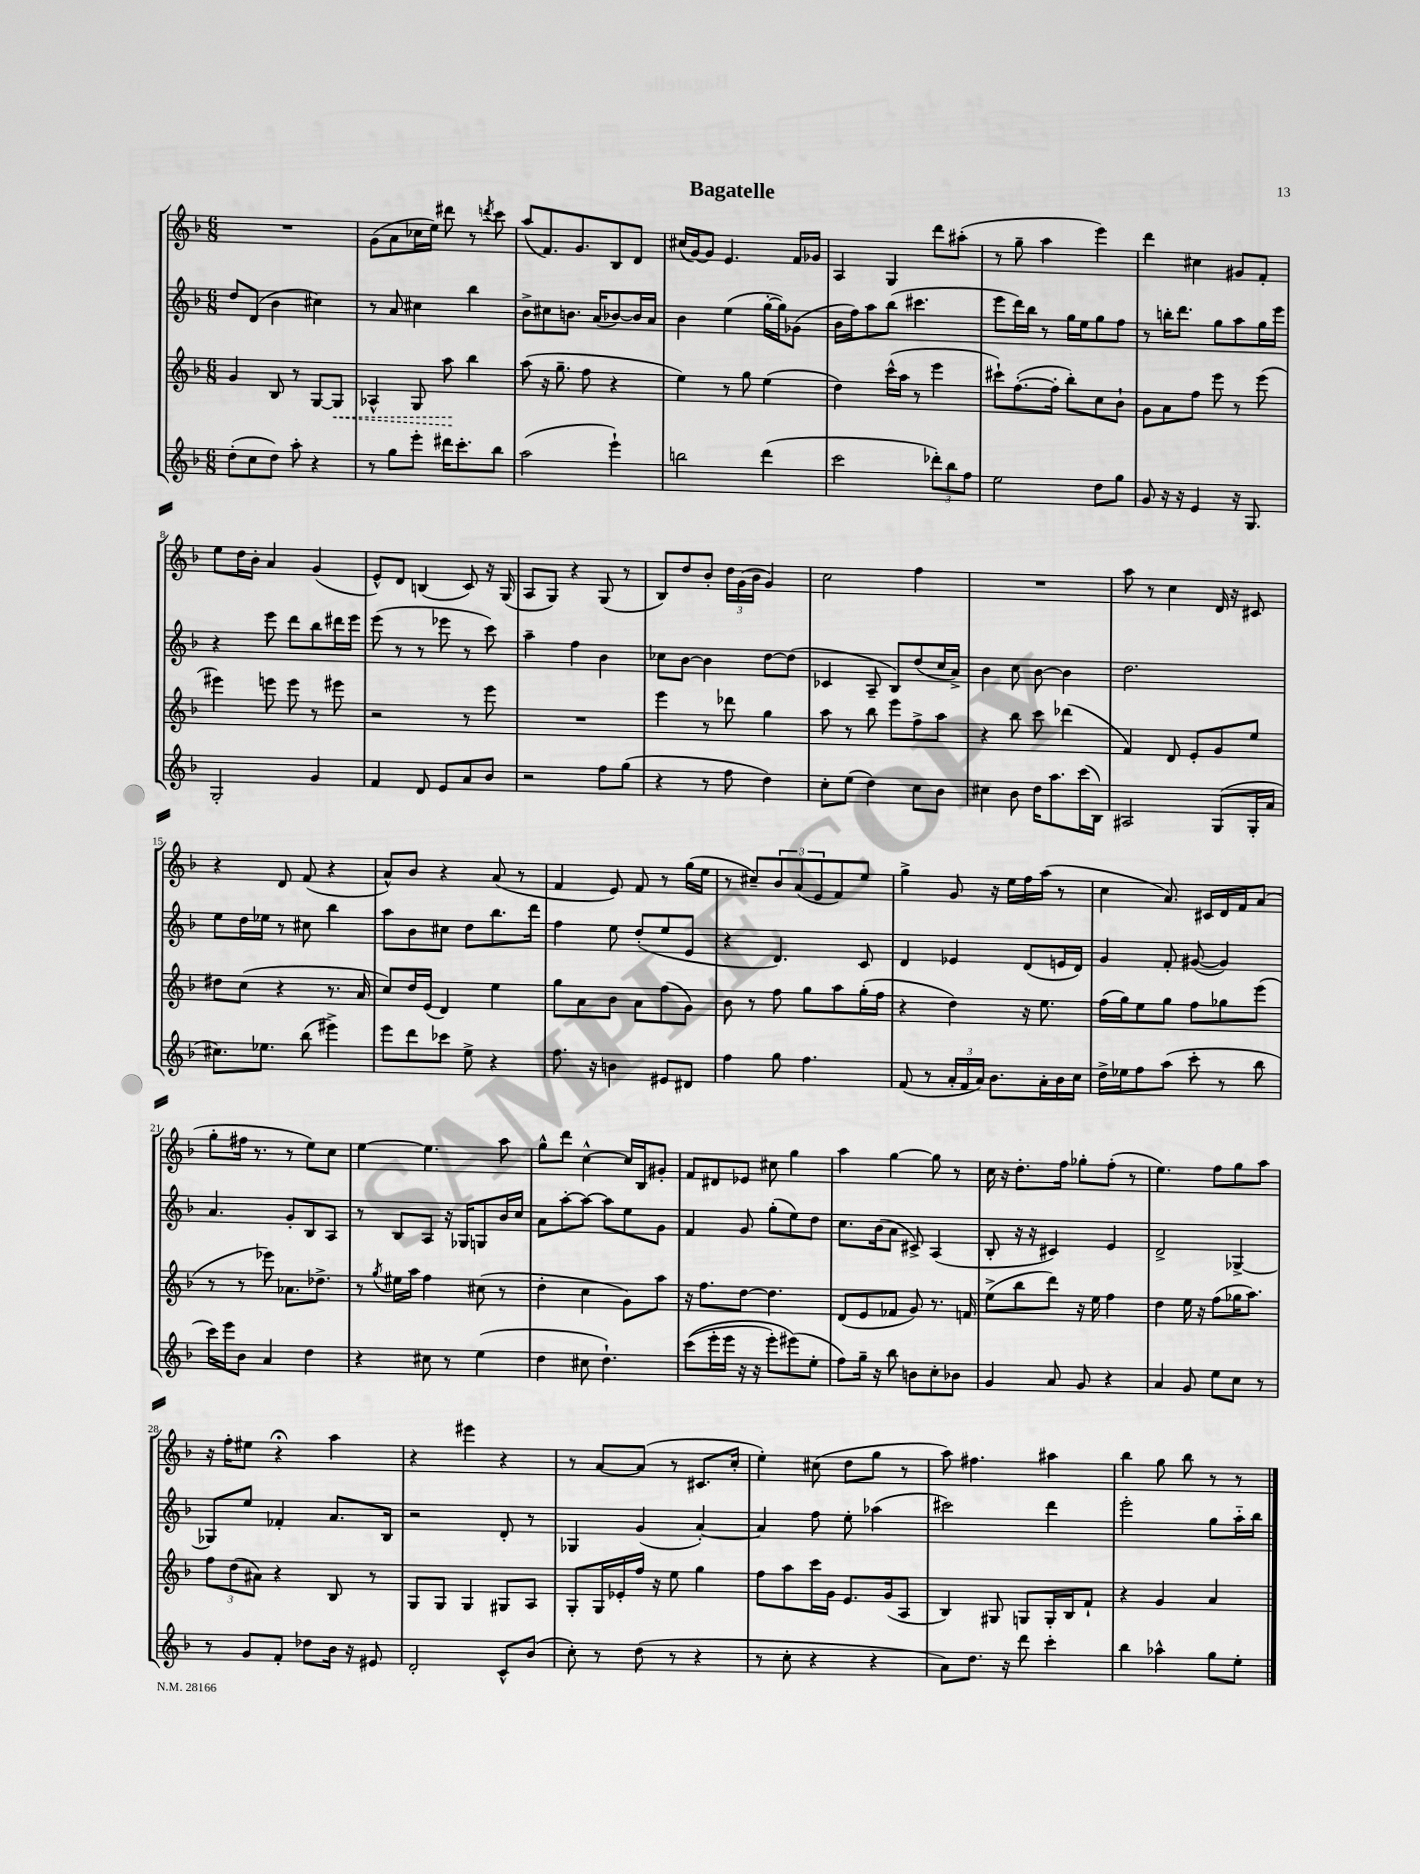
\header { title = "Bagatelle" }
<<
\new StaffGroup <<
\new Staff = "s0" {
    \clef treble \key f \major \numericTimeSignature \time 6/8
    R2. |
    g'8( a'8 ces''16 e''16) dis'''8 r8 \acciaccatura { d'''8 } c'''8 |
    a''8( f'8.) g'8. bes8 d'8 |
    cis''16( g'16~) g'8 e'4. f'16 ges'16 |
    a4 g4 d'''8 ais''8-.( |
    r8 g''8-- a''4 e'''4) |
    d'''4 cis''4 gis'8 f'8-. |
    e''8 d''16 bes'16-. a'4 g'4( |
    e'8-^) d'8 b4( c'8) r16 g16( |
    a8 g8) r4 g8( r8 |
    bes8) d''8 bes'8-. \tuplet 3/2 { d''16 g'16( bes'16 } g'4) |
    c''2 f''4 |
    R2. |
    a''8 r8 c''4 d'16 r16 cis'8 |
    r4 d'8 f'8( r4 |
    a'8-^) bes'8 r4 a'8( r8 |
    f'4 e'8) f'8 r8 g''16( e''16 |
    r8 cis''8--) \tuplet 3/2 { bes'8 a'8( e'8 } f'8) e''8 |
    g''4-> g'8 r16 e''16 f''16 a''16( r8 |
    c''4 a'8.) cis'16 d'16 f'16 a'8( |
    g''8-. fis''16 r8. r8 e''8) c''8 |
    e''4~ e''4. a''8 |
    g''8-^ d'''8 c''4~-^ c''16 bes16 gis'8-. |
    f'8 dis'8 ees'8 cis''8 g''4 |
    a''4 g''4~ g''8 r8 |
    c''16 r16 d''8.-. f''16 ges''8-. f''8-.( r8 |
    e''4.) f''8 g''8 a''8 |
    r16 f''16-. eis''8 r4\fermata a''4 |
    r4 eis'''4 r4 |
    r8 a'8~ a'8( r8 cis'8. c''16-. |
    e''4-.) cis''8( d''8 g''8 r8 |
    a''8) fis''4. ais''4 |
    bes''4 g''8 bes''8 r8 r8 \bar "|." |
}
\new Staff = "s1" {
    \clef treble \key f \major \numericTimeSignature \time 6/8
    d''8 d'8( bes'4 cis''4) |
    r8 a'8 cis''4 bes''4 |
    bes'8-> cis''8 b'8. a'16( bes'8~) bes'16 a'16 |
    bes'4 e''4( g''16~-. g''16) ges'8( |
    bes'16 f''16) a''8 bes''8( cis'''4. |
    e'''8 d'''16) bes''16 r8 g''16 e''16 g''8 f''8 |
    r8 b''16-. d'''8. g''8 a''8 g''16 e'''16 |
    r4 e'''8 d'''8 bes''8 dis'''16 e'''16 |
    e'''8( r8 r8 ees'''8 r8 c'''8) |
    a''4-- f''4 bes'4 |
    ces''8 bes'8~ bes'4 d''8~ d''8( |
    ces'4 a8-- bes8) d''8( c''16 a'16->) |
    bes'4 c''8 bes'8~ bes'4 |
    d''2. |
    e''8 d''16 ees''16 r8 cis''8 bes''4 |
    a''8 bes'8 cis''8 d''8 bes''8. d'''16 |
    f''4 e''8 d''8-.( e''8 e'8 |
    r4 d'4.) c'8 |
    d'4 ees'4 d'8( e'16 d'16) |
    g'4 f'8-. gis'8~( gis'4) |
    a'4. g'8-. bes8 a8 |
    r8 bes8 a8 r16 ges16 g8 bes'16 c''16 |
    a'8 a''8~-. a''8~ a''8 e''8 g'8 |
    f'4 g'8 g''8-.( e''8) d''8 |
    c''8. bes'16( a'8 cis'8->) a4( |
    bes8-. r16 r16 cis'4) e'4 |
    d'2-> ges4~-> |
    ges8 e''8 fes'4-. a'8. bes16 |
    r2 d'8-. r8 |
    ges4 g'4( a'4~-.) |
    a'4 f''8 e''8-. aes''4( |
    cis'''2) d'''4 |
    e'''2-. g''8 a''16-_ bes''16 \bar "|." |
}
\new Staff = "s2" {
    \clef treble \key f \major \numericTimeSignature \time 6/8
    g'4 bes8 r8 g8~ \once \override Hairpin.style = #'dashed-line g8\< |
    aes4-^ g8 a''8\! bes''4 |
    a''8( r16 g''8.-- f''8 r4 |
    e''4) r8 g''8 e''4( |
    d''4) c'''16-^( a''16 r8 e'''4 |
    cis'''8-!) f''8.~-.( f''16-. bes''8-.) c''8 bes'8-! |
    g'8 a'8 f''8 e'''8 r8 e'''8( |
    eis'''4) e'''8 e'''8 r8 eis'''8 |
    r2 r8 e'''8 |
    R2. |
    e'''4 r8 des'''8 g''4 |
    a''8 r8 bes''8 e'''8 f''8-> a''8 |
    r4 bes''8 c'''8 des'''4( |
    f'4) d'8 e'8-. g'8 e''8 |
    dis''8 c''8( r4 r8. a'16 |
    c''8) d''16 e'16( d'4) e''4 |
    g''8 a'8 bes'8 a'8 f''8( g'8) |
    bes'8 r8 f''8 g''8 a''8 g''16-.( f''16 |
    r4 d''4) r16 e''8. |
    f''16( g''16) e''8 g''8 f''8 ges''8 e'''8( |
    r8 r8 ees'''8) aes'8. des''8.-> |
    r8 \acciaccatura { g''8 } eis''16 a''16 f''4 cis''8( r8 |
    d''4-. c''4 g'8) a''8 |
    r16 f''8. d''8~ d''4. |
    d'8( e'8 fes'8 g'8) r8. f'16 |
    e''8->( bes''8 d'''8) r16 e''16 f''4 |
    d''4 e''16 r16 f''8( ges''16 a''8.) |
    \tuplet 3/2 { f''8 d''8( ais'8) } r4 bes8 r8 |
    g8 g8 g4 gis8 a8 |
    g8-. g16 ees'16-. f''16 r16 e''8 g''4 |
    f''8 a''8 c'''16 g'16 e'8. g'16( a8 |
    bes4) gis8 g8 g16-. bes16 f'8-! |
    r4 g'4 a'4 \bar "|." |
}
\new Staff = "s3" {
    \clef treble \key f \major \numericTimeSignature \time 6/8
    d''8-.( c''8 d''8) a''8-. r4 |
    r8 g''8 e'''8-. dis'''16 c'''8.-. bes''8 |
    a''2( e'''4-!) |
    b''2 d'''4( |
    c'''2 \tuplet 3/2 { des'''8-.) bes''8 f''8 } |
    e''2 d''8 g''8 |
    g'8 r16 r16 e'4 r16 g8. |
    g2-. g'4 |
    f'4 d'8 e'8 a'8 bes'8 |
    r2 f''8 g''8( |
    r4 r8 f''8 d''4) |
    c''8-. e''8( d''4) c''8 bes'8 |
    cis''4 bes'8 d''16 a''8. c'''16( bes16) |
    ais2 g8( g16-. a'16 |
    cis''8.) ees''8. bes''8( eis'''4->) |
    e'''8 d'''8 ces'''8 e''8-> r4 |
    f''8. r16 b'4 eis'8 dis'8 |
    f''4 g''8 f''4. |
    f'8( r8 \tuplet 3/2 { a'16-. f'16 a'16) } bes'8. a'16-. bes'16 c''16 |
    d''16-> ees''16 f''8 a''8( c'''8-. r8 bes''8 |
    c'''16) e'''16 bes'8 a'4 d''4 |
    r4 cis''8 r8 e''4( |
    d''4 cis''8 d''4.-!) |
    c'''8(\( e'''16-. e'''16 r16 r16 e'''8-.) eis'''8(\) e''8-. |
    f''8) g''16-- r16 bes''8 b'8 c''8-. bes'8 |
    g'4 a'8 g'8 r4 |
    a'4 g'8 e''8 c''8 r8 |
    r8 g'8 f'8-. des''8 bes'16 r16 eis'8 |
    d'2-. c'8-^ bes'8( |
    c''8-.) r8 d''8( r8 r4 |
    r8 c''8-. r4 r4 |
    a'8) d''8. r16 d'''8 c'''4-. |
    bes''4 aes''4-^ g''8 e''8-. \bar "|." |
}
>>
>>
